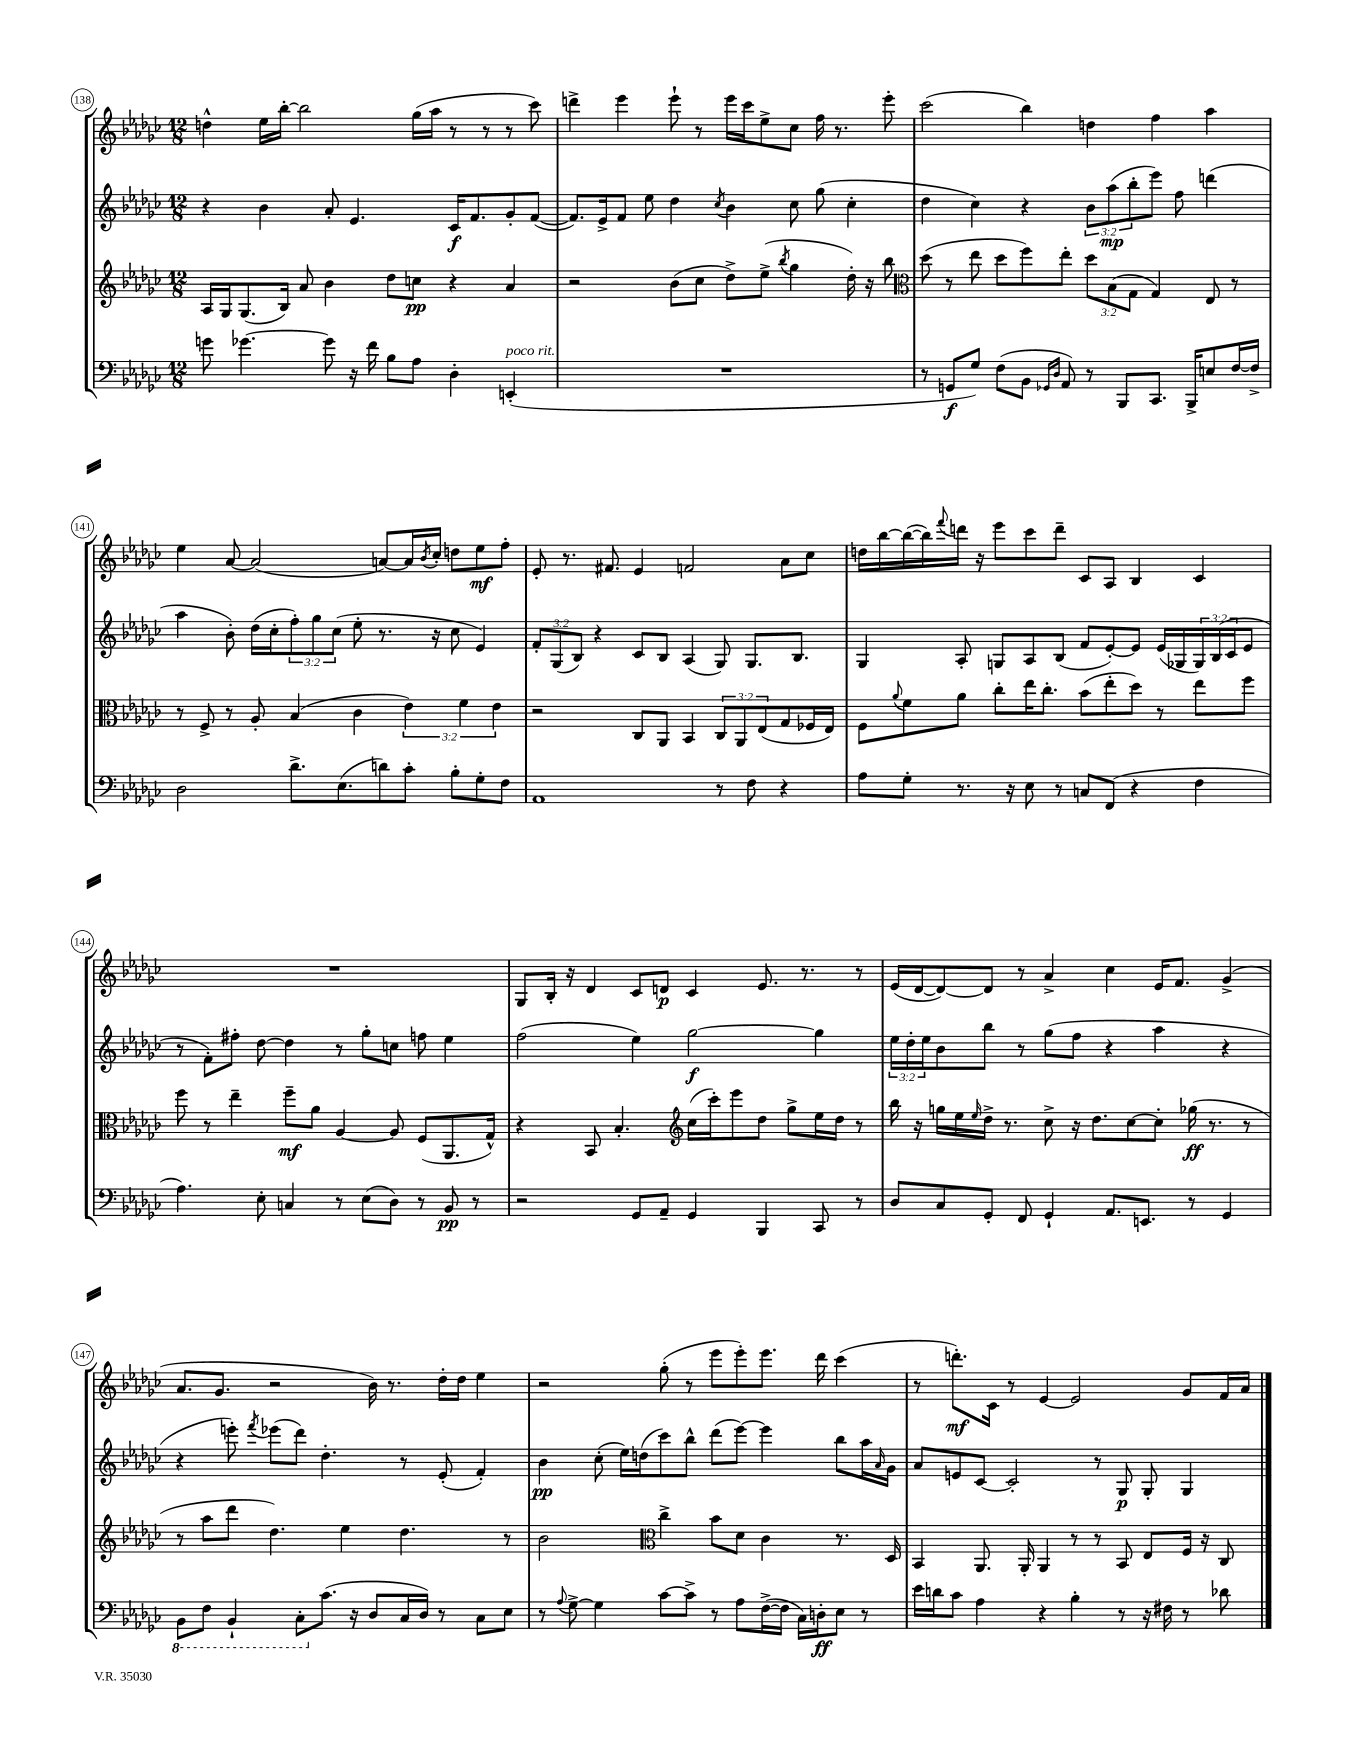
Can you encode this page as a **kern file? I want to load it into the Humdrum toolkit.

**kern	**kern	**kern	**kern
*staff4	*staff3	*staff2	*staff1
*clefF4	*clefG2	*clefG2	*clefG2
*k[b-e-a-d-g-c-]	*k[b-e-a-d-g-c-]	*k[b-e-a-d-g-c-]	*k[b-e-a-d-g-c-]
*M12/8	*M12/8	*M12/8	*M12/8
8g	16A-	4r	4dd^^
.	16G-	.	.
[4.g-	(8.G-	.	.
.	.	4b-	16ee-
.	16B-)	.	[16bb-'
.	8a-	.	2bb-]
8g-]	4b-	8a-'	.
16r	.	4.e-	.
16f	.	.	.
8B-	8dd-	.	.
8A-	8cc	.	(16gg-
.	.	.	16aa-
4D-'	4r	16c-	8r
.	.	8.f	.
.	.	.	8r
(4EE'	4a-	8g-'	8r
.	.	([8f	8ccc-)
=	=	=	=
1.r	2r	8.f])	4ddd^
.	.	16e-^	.
.	.	8f	4eee-
.	.	8ee-	.
.	(8b-	4dd-	8eee-`
.	8cc-	.	8r
.	.	8qcc-	.
.	8dd-^)	4b-	16eee-
.	.	.	16ccc-
.	(8ee-^	.	8ee-^
.	8qbb-	.	.
.	4gg-	8cc-	8cc-
.	.	(8gg-	16ff
.	.	.	8.r
.	16dd-')	4cc-'	.
.	16r	.	.
.	8bb-	.	8eee-'
=	=	=	=
*	*clefC3	*	*
8r	(8dd-	4dd-	(2ccc-
8GG	8r	.	.
8G-)	8ee-	4cc-)	.
(8F	8dd-	.	.
8BB-	8ff)	4r	4bb-)
16qqGG-	.	.	.
16qqD-	.	.	.
8AA-)	8ee-'	.	.
8r	12dd-	12b-	4dd
.	(12B-	(12aa-	.
8BBB-	.	.	.
.	12G-	12bb-'	.
8.CC-	4G-)	8eee-)	4ff
.	.	8ff	.
16BBB-^	.	.	.
8E	8E-	(4ddd	4aa-
[16F	8r	.	.
16F^]	.	.	.
=	=	=	=
2D-	8r	4aa-	4ee-
.	8F^	.	.
.	8r	8b-')	[8a-
.	8A-'	(16dd-	(2a-]
.	.	16cc-'	.
8.d-^	(4B-	12ff')	.
.	.	12gg-	.
.	.	(12cc-	.
(8.E-	.	.	.
.	4c-	8ee-'	.
8d)	.	8.r	[8a)
8c-'	6e-)	.	16a]
.	.	.	8qb-
.	.	16r	16cc-'
8B-'	.	8cc-	8dd
.	6f	.	.
8G-'	.	4e-)	8ee-
.	6e-	.	.
8F	.	.	8ff'
=	=	=	=
1AA-	2r	12f'	8e-'
.	.	(12G-	.
.	.	.	8.r
.	.	12B-)	.
.	.	4r	.
.	.	.	8.f#
.	8C-	8c-	4e-
.	8AA-	8B-	.
.	4BB-	(4A-	2f
8r	12C-	8G-)	.
.	12AA-	.	.
8F	.	8.G-	.
.	(12E-	.	.
4r	8G-	.	8a-
.	.	8.B-	.
.	16F-	.	8cc-
.	16E-)	.	.
=	=	=	=
8A-	8F	4G-	16dd
.	.	.	[16bb-
.	8qqa-	.	.
8G-'	8f	.	(16bb-_
.	.	.	16bb-])
.	.	.	8qqfff
8.r	8a-	8A-'	16ddd
.	.	.	16r
.	8cc-'	8G	8eee-
16r	.	.	.
8E-	16ee-	8A-	8ccc-
.	8.cc-'	.	.
8r	.	(8B-	8ddd~
8C	(8b-	8f	8c-
(8FF	8ee-'	[8e-')	8A-
4r	8dd-)	8e-]	4B-
.	8r	(16e-	.
.	.	16G-	.
4F	8ee-	24G-)	4c-
.	.	(24B-	.
.	.	24c-	.
.	8ff	8e-	.
=	=	=	=
4.A-)	8ff	8r	1.r
.	8r	8f')	.
.	4ee-~	8ff#'	.
8E-'	.	[8dd-	.
4C	8ff~	4dd-]	.
.	8a-	.	.
8r	[4A-	8r	.
(8E-	.	8gg-'	.
8D-)	8A-]	8cc	.
8r	(8F	8ff	.
8BB-	8.AA-	4ee-	.
8r	.	.	.
.	16G-^^)	.	.
=	=	=	=
2r	4r	(2ff	8G-
.	.	.	16B-'
.	.	.	16r
.	8BB-	.	4d-
.	4.B-'	.	.
8GG-	.	4ee-)	8c-
8AA-~	.	.	8d
*	*clefG2	*	*
4GG-	(16cc-	[2gg-	4c-
.	16ccc-')	.	.
.	8eee-	.	.
4BBB-	8dd-	.	8.e-
.	8gg-^	.	.
.	.	.	8.r
8CC-	16ee-	4gg-]	.
.	16dd-	.	.
8r	8r	.	8r
=	=	=	=
8D-	16bb-	24ee-	(16e-
.	.	24dd-'	.
.	16r	.	[16d-
.	.	24ee-	.
8C-	16gg	8b-	8d-_)
.	16ee-	.	.
.	16qqee-	.	.
8GG-'	16dd-^	8bb-	8d-]
.	8.r	.	.
8FF	.	8r	8r
4GG-`	8cc-^	(8gg-	4a-^
.	16r	8ff	.
.	8.dd-	.	.
8.AA-	.	4r	4cc-
.	[8cc-	.	.
8.EE	.	.	.
.	8cc-']	4aa-	16e-
.	.	.	8.f
8r	(16gg-	.	.
.	8.r	.	.
4GG-	.	4r	(4g-^
.	8r	.	.
=	=	=	=
8BBB-	8r	4r	8.a-
8FF	8aa-	.	.
.	.	.	8.g-
4BBB-`	8ddd-	8eee')	.
.	.	8qfff	.
.	4.dd-)	(8eee-	2r
8CC-'	.	8ddd-)	.
(8.c-	.	4.dd-'	.
.	4ee-	.	.
16r	.	.	.
8D-	.	.	16b-)
.	.	.	8.r
16C-	4.dd-	8r	.
16D-)	.	.	.
8r	.	(8e-'	16dd-'
.	.	.	16dd-
8C-	.	4f')	4ee-
8E-	8r	.	.
=	=	=	=
8r	2b-	4b-	2r
8qqA-	.	.	.
[8G-^	.	.	.
4G-]	.	(8cc-'	.
.	.	16ee-)	.
.	.	(16dd	.
*	*clefC3	*	*
[8c-	4cc-^	8ccc-)	(8gg-'
8c-^]	.	8bb-^^	8r
8r	8b-	(8ddd-	8eee-
8A-	8d-	[8eee-)	8eee-')
([16F^	4c-	4eee-]	8.eee-
16F]	.	.	.
16C-)	.	.	.
16D'	.	.	16ddd-
8E-	8.r	8bb-	(4ccc-
8r	.	16aa-	.
.	.	16qqa-	.
.	16D-	16g-	.
=	=	=	=
16e-	4BB-	8a-	8r
16d	.	.	.
8c-	.	8e	8.ddd')
4A-	8.AA-	[8c-	.
.	.	.	16c-
.	.	2c-']	8r
.	16AA-'	.	.
4r	4AA-	.	[4e-
4B-'	8r	.	2e-]
.	8r	8r	.
8r	8BB-	8G-	.
16r	8E-	8G-'	.
16F#	.	.	.
8r	16F	4G-	8g-
.	16r	.	.
8d-	8C-	.	16f
.	.	.	16a-
==	==	==	==
*-	*-	*-	*-
